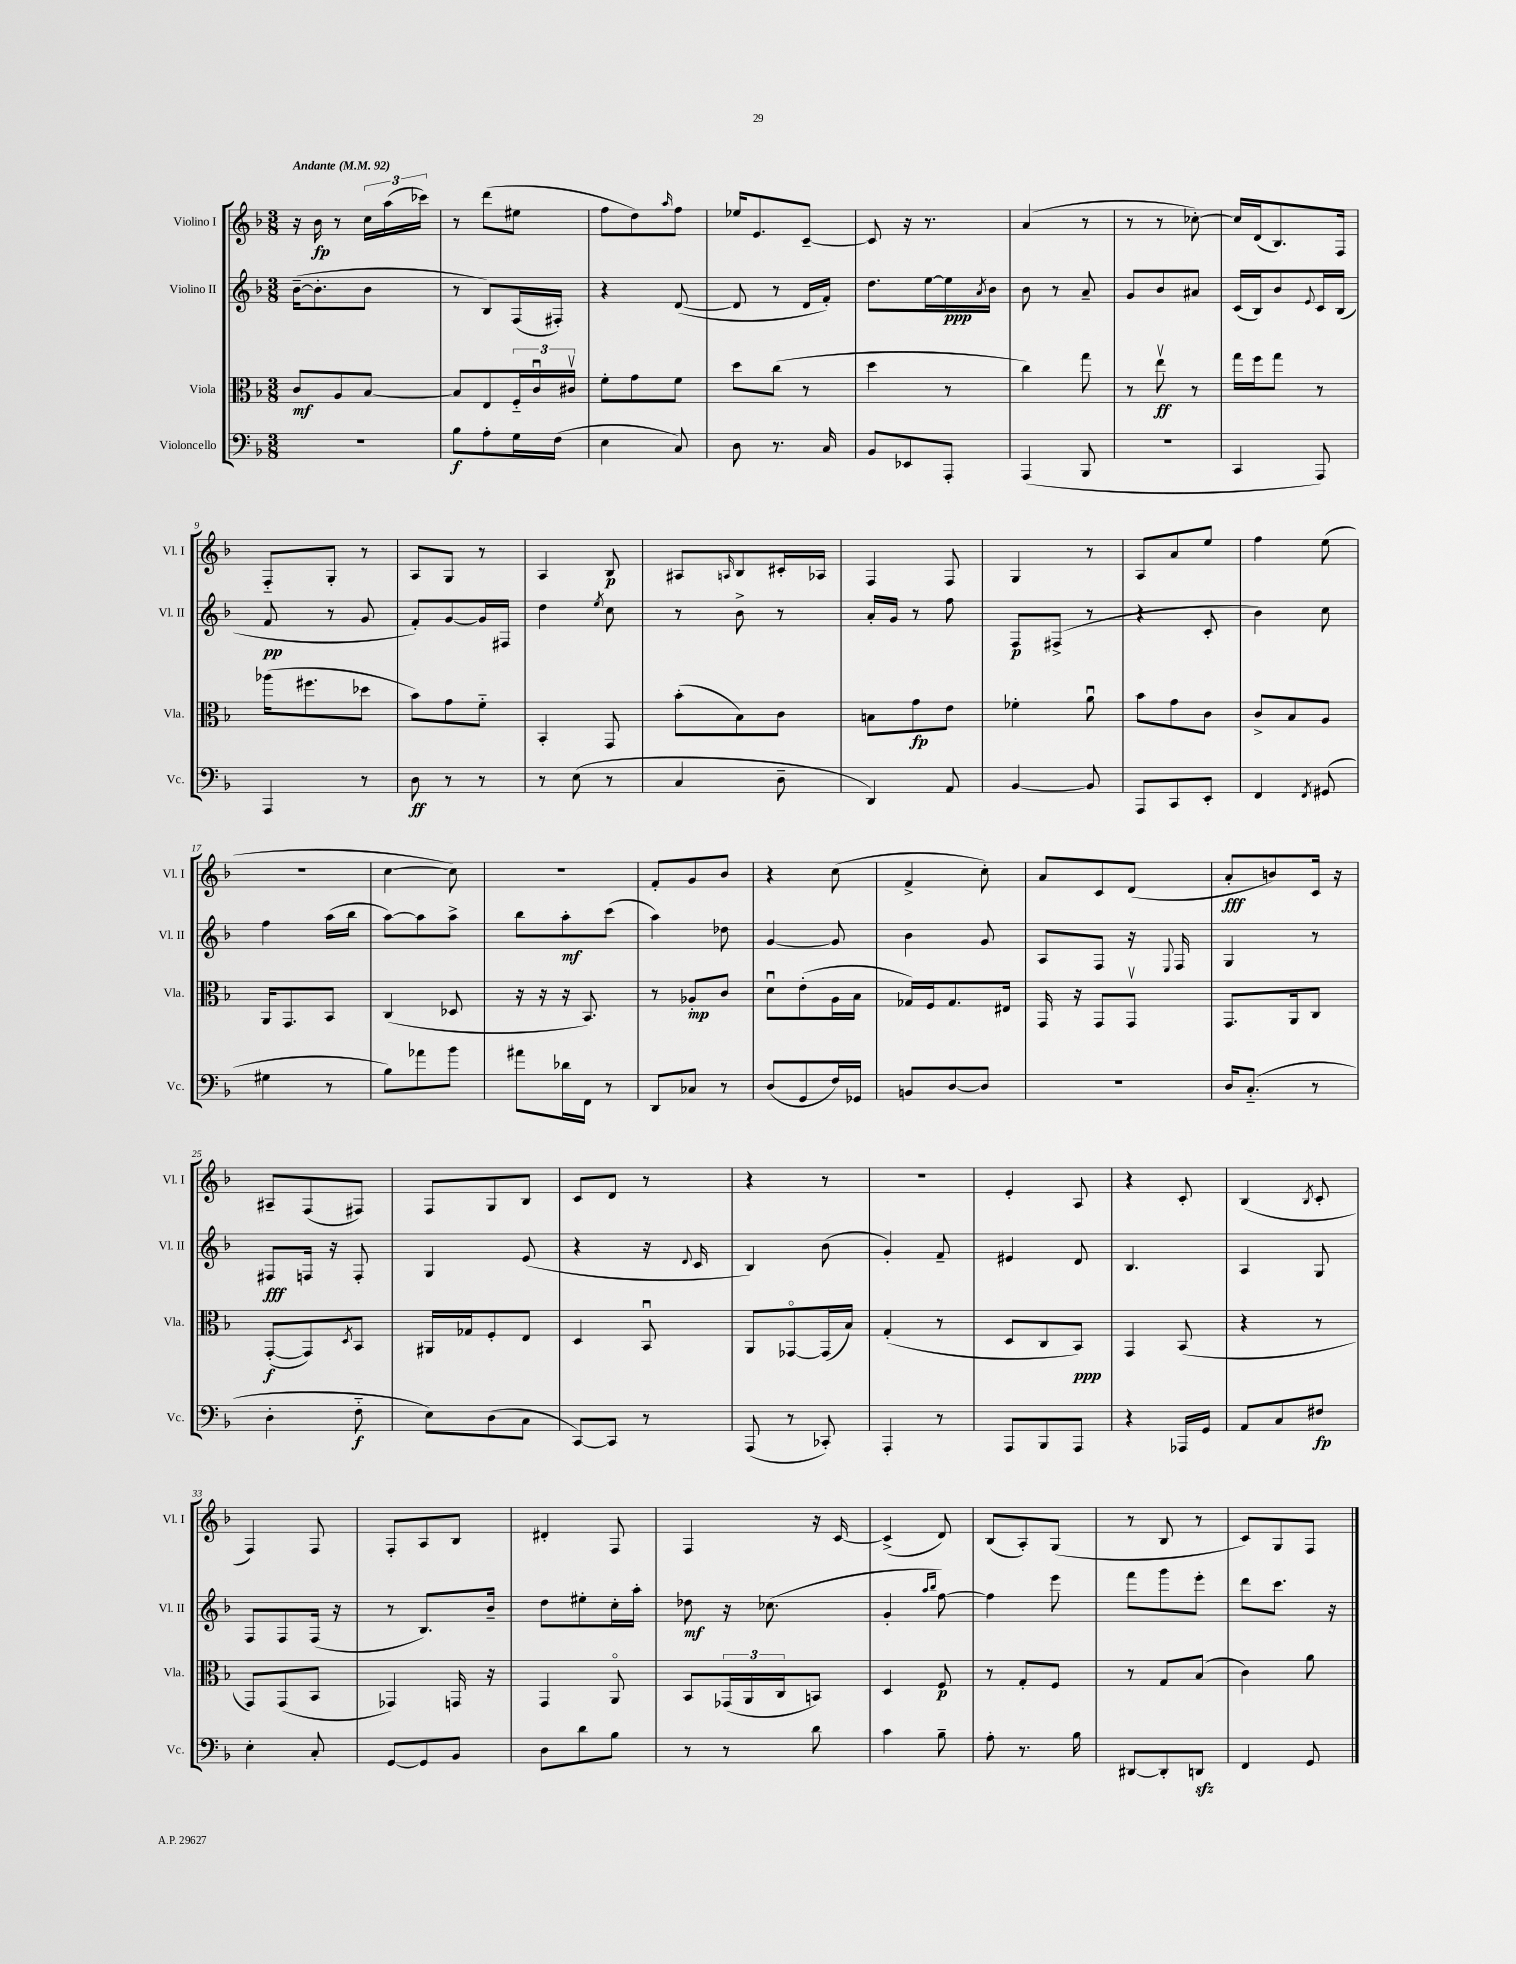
<<
\new StaffGroup <<
\new Staff = "s0" \with { instrumentName = "Violino I" shortInstrumentName = "Vl. I" } {
    \clef treble \key f \major \numericTimeSignature \time 3/8 \tempo "Andante" 4 = 92
    r16 bes'16\fp r8 \tuplet 3/2 { c''16 a''16( ces'''16) } |
    r8 d'''8( eis''8 |
    f''8 d''8) \grace { a''16 } f''8 |
    ees''16 e'8. c'8~-- |
    c'8 r16 r8. |
    a'4( r8 |
    r8 r8 ces''8~-.) |
    ces''16 d'16( bes8.) f16 |
    f8-_ g8-. r8 |
    a8 g8 r8 |
    a4 bes8\p |
    ais8 \grace { a16 } bes8 cis'16-. aes16 |
    f4 f8 |
    g4 r8 |
    a8 a'8 e''8 |
    f''4 e''8( |
    R4. |
    c''4~ c''8) |
    R4. |
    f'8-. g'8 bes'8 |
    r4 c''8( |
    f'4-> c''8-.) |
    a'8 c'8 d'8( |
    a'8-.\fff b'8) c'16 r16 |
    ais8-- f8( fis8) |
    f8 g8 bes8 |
    c'8 d'8 r8 |
    r4 r8 |
    R4. |
    e'4-. a8 |
    r4 c'8-. |
    bes4( \acciaccatura { bes8 } c'8-. |
    f4) f8 |
    f8-. a8 bes8 |
    dis'4-. f8 |
    f4 r16 c'16~ |
    c'4->( d'8) |
    bes8( a8-.) g8( |
    r8 bes8 r8 |
    c'8) g8 f8 \bar "|." |
}
\new Staff = "s1" \with { instrumentName = "Violino II" shortInstrumentName = "Vl. II" } {
    \clef treble \key f \major \numericTimeSignature \time 3/8
    bes'16~--( bes'8.-. bes'8 |
    r8 bes8) f16( fis16-.) |
    r4 d'8~( |
    d'8 r8 d'16 f'16-.) |
    d''8. e''16~ e''16\ppp \acciaccatura { a'8 } bes'16 |
    bes'8 r8 a'8-- |
    g'8 bes'8 ais'8 |
    c'16( bes16) bes'8 \appoggiatura { e'8 } c'16 bes16( |
    f'8\pp r8 g'8 |
    f'8-.) g'8~ g'16 fis16 |
    d''4 \acciaccatura { e''8 } c''8 |
    r8 bes'8-> r8 |
    a'16-. g'16 r8 f''8 |
    f8\p fis8->( r8 |
    r4 c'8-. |
    bes'4) c''8 |
    f''4 a''16( bes''16 |
    a''8~) a''8 a''8-> |
    bes''8 a''8-.\mf c'''8( |
    a''4) des''8 |
    g'4~ g'8 |
    bes'4 g'8 |
    a8 f8 r16 \appoggiatura { e8 } f16 |
    g4 r8 |
    fis8\fff f16 r16 f8-. |
    g4 e'8( |
    r4 r16 \appoggiatura { d'8 } c'16 |
    bes4) bes'8( |
    g'4-.) f'8-- |
    eis'4 d'8 |
    bes4. |
    a4 g8 |
    f8 f8 f16( r16 |
    r8 bes8.) bes'16-- |
    d''8 eis''8-. c''16-. a''16-. |
    des''8\mf r16 ces''8.( |
    g'4-. \grace { a''16 bes''16 } f''8~) |
    f''4 e'''8 |
    f'''8 g'''8 e'''8-. |
    d'''8 c'''8. r16 \bar "|." |
}
\new Staff = "s2" \with { instrumentName = "Viola" shortInstrumentName = "Vla." } {
    \clef alto \key f \major \numericTimeSignature \time 3/8
    c'8\mf a8 bes8~ |
    bes8 e8 \tuplet 3/2 { f16-_ c'16\downbow cis'16\upbow } |
    f'8-. g'8 f'8 |
    d''8 c''8( r8 |
    d''4 r8 |
    c''4) g''8 |
    r8 e''8\upbow\ff r8 |
    g''16 f''16 g''8 r8 |
    aes''16( fis''8. des''8 |
    bes'8) g'8 f'8-_ |
    bes,4-. g,8 |
    bes'8-.( bes8) c'8 |
    b8 g'8\fp e'8 |
    fes'4-. a'8\downbow |
    bes'8 g'8 c'8 |
    c'8-> bes8 a8 |
    a,16 g,8. bes,8 |
    c4( des8 |
    r16 r16 r16 bes,8.) |
    r8 aes8-.\mp c'8 |
    d'8\downbow e'8-.( a16 bes16 |
    ges16) f16 ges8. eis16 |
    g,16 r16 g,8 g,8\upbow |
    g,8. a,16 c8 |
    g,8~-.\f( g,8) \acciaccatura { d8 } bes,8 |
    ais,16 ges16 f8-. e8 |
    d4 bes,8\downbow |
    a,8 ges,8~\flageolet ges,16( bes16) |
    g4-.( r8 |
    d8 c8 bes,8\ppp) |
    g,4 bes,8( |
    r4 r8 |
    g,8) g,8( bes,8 |
    ges,4) g,16 r16 |
    g,4 a,8\flageolet |
    bes,8 \tuplet 3/2 { ges,16( a,16 c16 } b,8) |
    d4 f8\p |
    r8 g8-. f8 |
    r8 g8 bes8( |
    c'4) a'8 \bar "|." |
}
\new Staff = "s3" \with { instrumentName = "Violoncello" shortInstrumentName = "Vc." } {
    \clef bass \key f \major \numericTimeSignature \time 3/8
    R4. |
    bes8\f a8-. g16 f16( |
    e4 c8) |
    d8 r8. c16 |
    bes,8 ees,8 a,,8-. |
    a,,4( bes,,8 |
    R4. |
    c,4 a,,8) |
    a,,4 r8 |
    d8\ff r8 r8 |
    r8 e8( r8 |
    c4 d8-- |
    d,4) a,8 |
    bes,4~ bes,8 |
    a,,8 c,8 e,8-. |
    f,4 \acciaccatura { f,8 } gis,8( |
    gis4 r8 |
    bes8) aes'8 bes'8 |
    ais'8 des'16 f,16 r8 |
    d,8 ces8 r8 |
    d8( g,8 f16) ges,16 |
    b,8 d8~ d8 |
    R4. |
    d16 c8.-_( r8 |
    d4-. f8-_\f |
    e8) d8( c8 |
    c,8~) c,8 r8 |
    a,,8( r8 ces,8-.) |
    a,,4-. r8 |
    a,,8 bes,,8 a,,8 |
    r4 aes,,16 g,16 |
    a,8 c8 fis8\fp |
    e4-. c8-. |
    g,8~ g,8 bes,8 |
    d8 d'8 bes8 |
    r8 r8 d'8 |
    c'4 bes8-- |
    a8-. r8. bes16 |
    dis,8~ dis,8-. d,8\sfz |
    f,4 g,8 \bar "|." |
}
>>
>>
